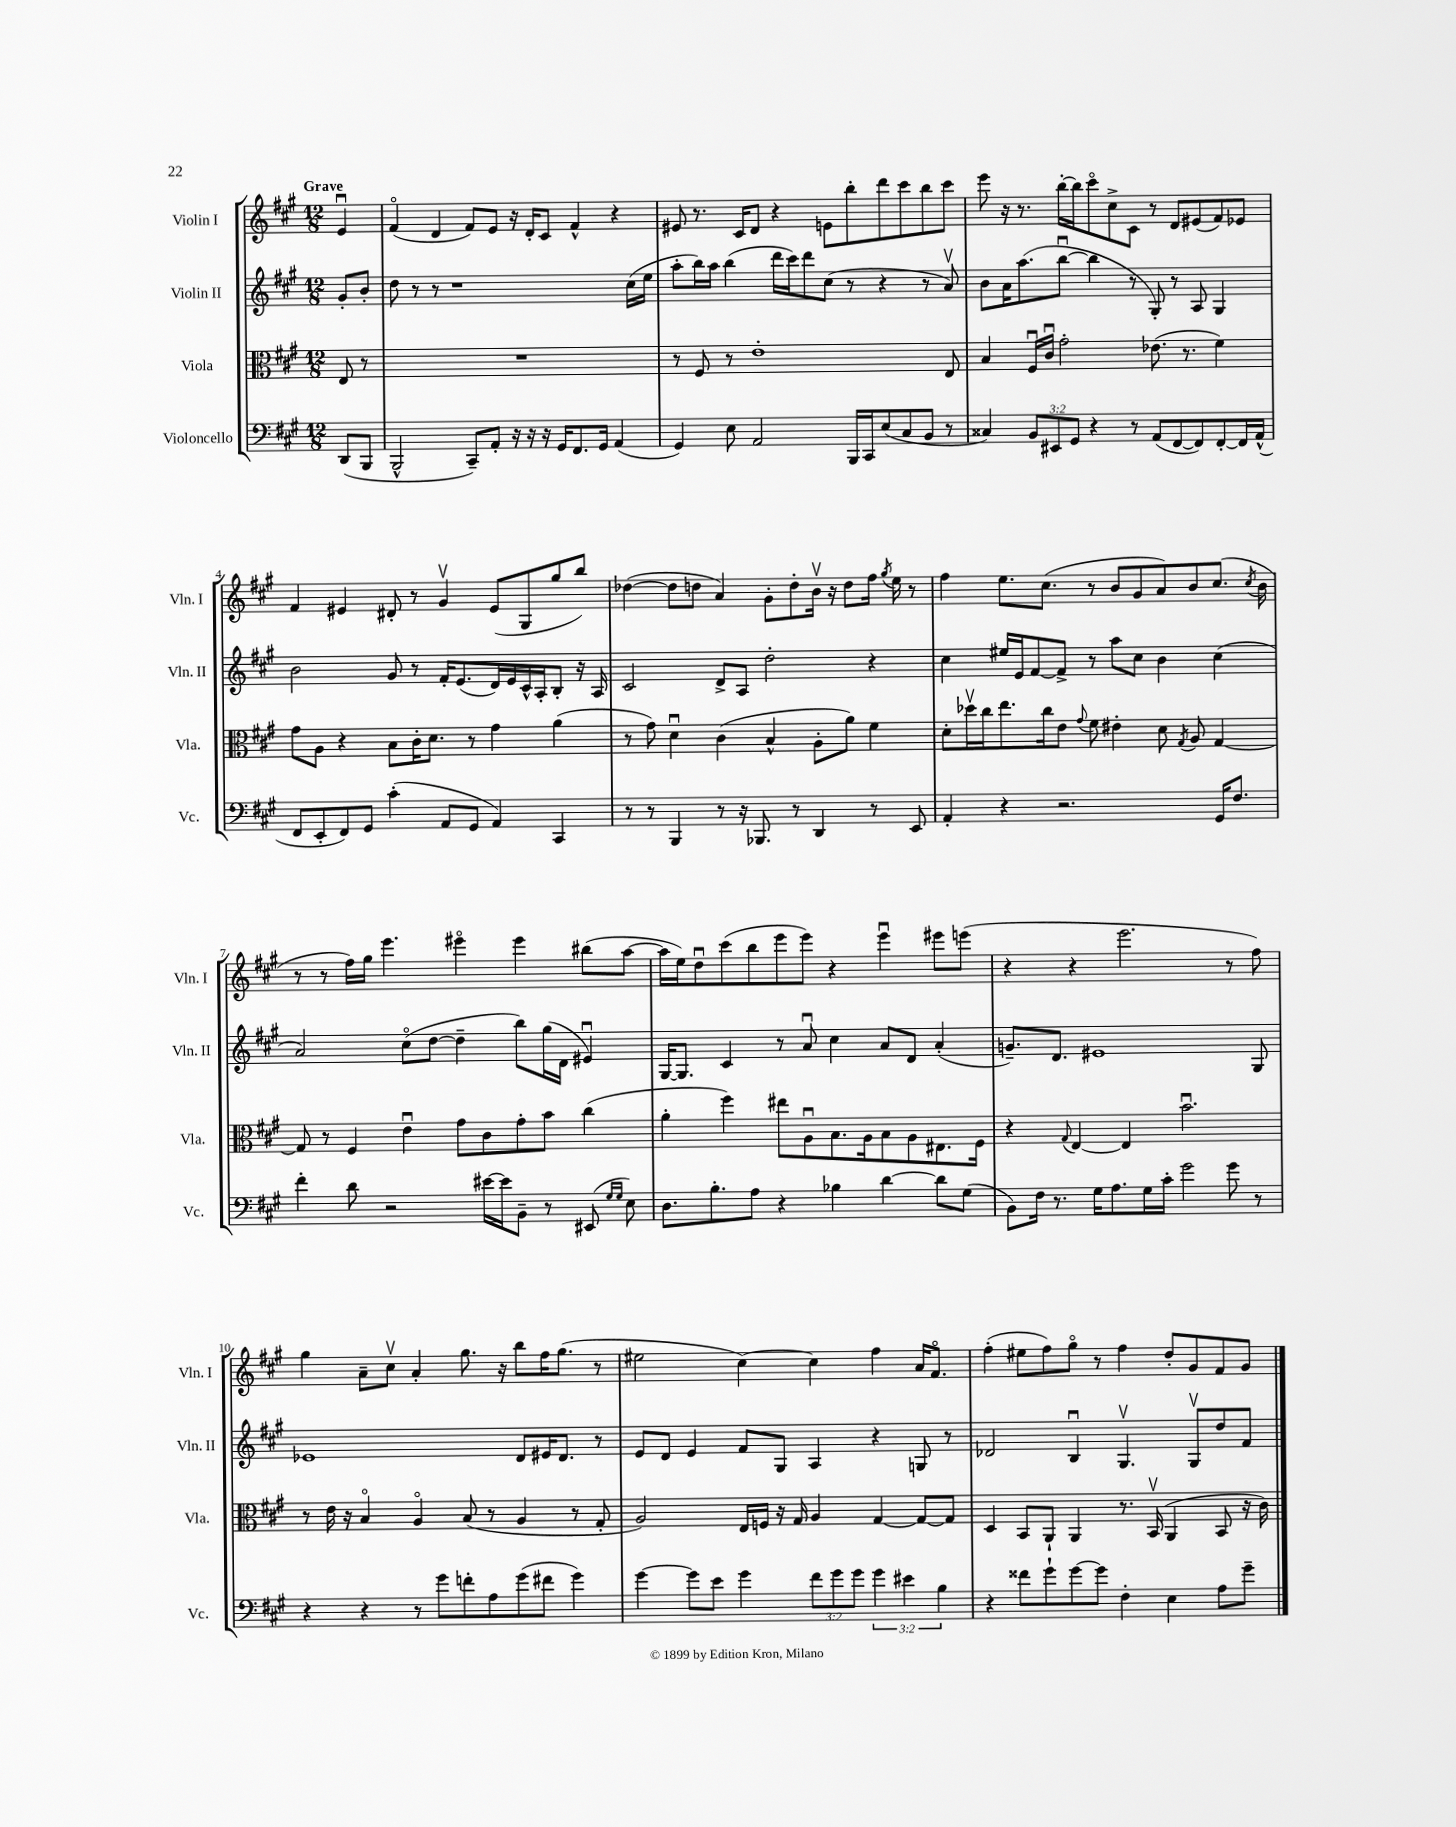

**kern	**kern	**kern	**kern
*staff4	*staff3	*staff2	*staff1
*clefF4	*clefC3	*clefG2	*clefG2
*k[f#c#g#]	*k[f#c#g#]	*k[f#c#g#]	*k[f#c#g#]
*M12/8	*M12/8	*M12/8	*M12/8
(8DD	8E	8g#'	4eu
8BBB	8r	8b'	.
=	=	=	=
2BBB^^	1.r	8dd	(4f#o
.	.	8r	.
.	.	8r	4d
.	.	1r	.
8CC#~)	.	.	8f#)
8AA'	.	.	8e
16r	.	.	16r
16r	.	.	16d'
16r	.	.	8c#
16GG#	.	.	.
8.FF#	.	.	4f#^^
16GG#	.	.	.
(4AA	.	.	4r
.	.	(16cc#	.
.	.	16ee	.
=	=	=	=
4GG#)	8r	8aa'	8e#
.	8F#	16bb)	8.r
.	.	16aa	.
8E	8r	(4bb	.
.	.	.	16c#
2AA	1e'	.	8d
.	.	16ddd	4r
.	.	16ccc#)	.
.	.	8ddd	.
.	.	(8cc#	8e
16BBB	.	8r	8bb'
16CC#	.	.	.
(8E	.	4r	8ddd
8C#	.	.	8ccc#
8BB	.	8r	8bb
8r	8E	8av)	8ccc#
=	=	=	=
4C##)	4B	8b	8eee
.	.	16a	16r
.	.	(8.aa	8.r
12BB	16F#u	.	.
.	16c#u	.	.
12EE#	.	.	.
.	2g#'	[8bbu	[16bb'
12GG#	.	.	.
.	.	.	16bb]
4r	.	4bb]	8ccc#o
.	.	.	8cc#^
8r	.	8r	8c#
(8AA	(8.e-	8G#')	8r
[8FF#	.	8r	8d
.	8.r	.	.
8FF#])	.	8A	(8e#
[8FF#'	4f#)	4G#	8f#)
16FF#]	.	.	8e-
(16AA^^	.	.	.
=	=	=	=
8FF#	8g#	2b	4f#
8EE'	8A	.	.
8FF#)	4r	.	4e#
8GG#	.	.	.
(4c#'	8B	8g#	8d#'
.	16c#'	8r	8r
.	8.d	.	.
8AA	.	16f#'	4g#v
.	.	(8.e	.
8GG#	8r	.	.
4AA)	4g#	16d)	(8e#
.	.	16e	.
.	.	16c#^^	8G#
.	.	16A'	.
4CC#	(4a	8B'	8gg#
.	.	16r	8bb)
.	.	16A	.
=	=	=	=
8r	8r	2c#	([4dd-
8r	8g#)	.	.
4BBB	4du	.	8dd-]
.	.	.	8dd
8r	(4c#	8d^	4a)
16r	.	8A	.
8.BBB-	.	.	.
.	4B^^	2dd'	8g#'
8r	.	.	8dd'
4DD	8A'	.	16bv
.	.	.	16r
.	8a)	.	8dd
8r	4f#	4r	16ff#
.	.	.	8qgg#
.	.	.	16ee
8EE	.	.	8r
=	=	=	=
4AA'	8d'	4cc#	4ff#
.	16dd-v	.	.
.	16cc#	.	.
4r	8.ee	16ee#	8.ee
.	.	16e	.
.	.	[8f#	.
.	16cc#	.	(8.cc#
2.r	8e	8f#^]	.
.	8qqg#	.	.
.	8f#	8r	8r
.	4e#'	8aa	8b
.	.	8cc#	8g#
.	8d	4b	8a)
.	8qG#	.	.
.	8A	.	8b
16GG#	[4G#	(4cc#	(8.cc#
8.F#	.	.	.
.	.	.	8qcc#
.	.	.	16b
=	=	=	=
4f#'	8G#]	2a)	8r
.	8r	.	8r
8d	4F#	.	16ff#)
.	.	.	16gg#
2r	.	.	4.eee
.	4eu	(8cc#o	.
.	.	[8dd	.
.	8g#	4dd~]	4eee#o
[16e#	8c#	.	.
16e#]	.	.	.
8BB~	8g#'	8bb)	4eee#
8r	8b	(16gg#	.
.	.	16d	.
(8EE#	(4cc#	4e#u)	(8bb#
16qqG#	.	.	.
16qqG#	.	.	.
8E)	.	.	[8aa
=	=	=	=
8.D	4a'	[16G#	16aa]
.	.	8.G#]	16ee)
.	.	.	8ddu
8.B'	.	.	.
.	4ff#)	4c#	(8ccc#
8A	.	.	8bb
4r	8ee#	8r	8eee
.	8Au	8au	8eee)
4B-	8.B	4cc#	4r
.	16A	.	.
[4d	8B	8a	4eeeu
.	8A	8d	.
8d]	8.E#	(4a'	8eee#
(8G#	.	.	(8eee
.	16F#	.	.
=	=	=	=
8BB)	4r	8.g~)	4r
16F#	.	.	.
8.r	.	8.d	.
.	8qqG#	.	.
.	[4E	.	4r
16G#	.	1e#	.
8.A	.	.	.
.	4E]	.	2.eee
16G#	.	.	.
16c#'	.	.	.
2g#	2.bu	.	.
8g#	.	.	8r
8r	.	8G#	8ff#)
=	=	=	=
4r	8r	1e-	4gg#
.	16e	.	.
.	16r	.	.
4r	4Bo	.	8a~
.	.	.	8cc#v
8r	4Ao	.	4a'
8g#	.	.	.
8f'	(8B	.	8.gg#
8A	8r	.	.
.	.	.	16r
(8g#	4A	8d	8bb
8f#	.	16e#	16ff#
.	.	8.d	(8.gg#
4g#)	8r	.	.
.	8G#'	8r	8r
=	=	=	=
[4g#	2A)	8e	2ee#
.	.	8d	.
8g#]	.	4e	.
8e	.	.	.
4g#	16E	8f#	[4cc#)
.	16F	.	.
.	16r	8G#	.
.	16G#	.	.
12f#	4A	4A	4cc#]
12g#	.	.	.
12g#	.	.	.
6g#	[4G#	4r	4ff#
6e#	.	.	.
.	8G#_	8G	16a
.	.	.	8.f#o
6B	.	.	.
.	8G#]	8r	.
=	=	=	=
4r	4D	2d-	(4ff#'
8f##	8BB	.	8ee#
8g#`	8AA`	.	8ff#)
[8g#	4AA	4Bu	8gg#o
8g#]	.	.	8r
4F#'	8.r	4.G#v	4ff#
.	(16BBv	.	.
4E	4AA	.	8dd'
.	.	8G#v	8g#
8A	8BB	8dd	8f#
8g#~	16r	8f#	8g#
.	16c#)	.	.
==	==	==	==
*-	*-	*-	*-
